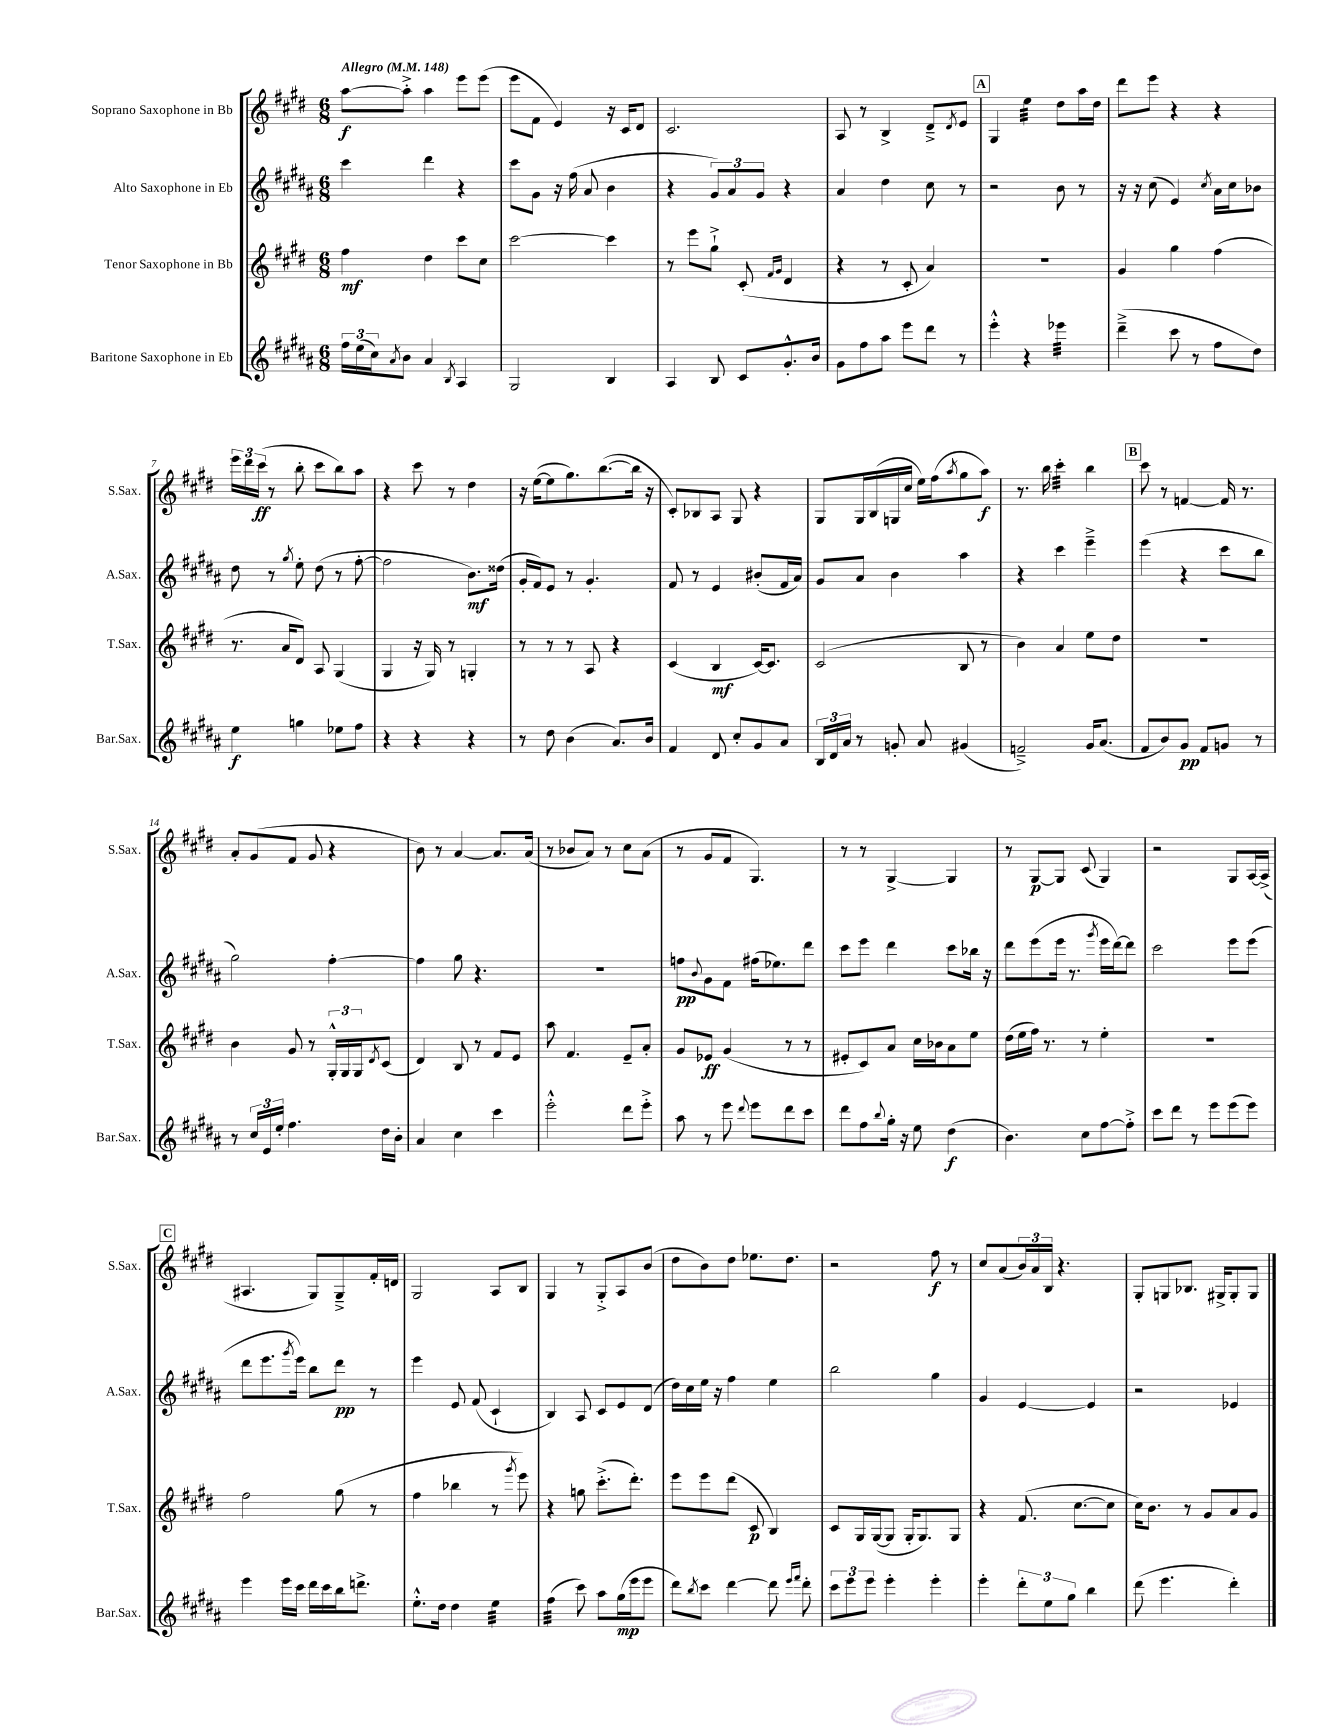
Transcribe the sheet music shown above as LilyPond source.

<<
\new StaffGroup <<
\new Staff = "s0" \with { instrumentName = "Soprano Saxophone in Bb" shortInstrumentName = "S.Sax." } {
    \clef treble \key e \major \numericTimeSignature \time 6/8 \tempo "Allegro" 4 = 148
    a''8~\f a''8-.-> a''4 e'''8 e'''8( |
    e'''8 fis'8 e'4) r16 cis'16 dis'8 |
    cis'2. |
    a8 r8 b4-> dis'8---> \acciaccatura { dis'8 } e'8 |
    \mark \markup { \box "A" } gis4 e''4:32 dis''8 a''16 dis''16 |
    dis'''8 e'''8 r4 r4 |
    \tuplet 3/2 { e'''16 dis'''16 cis'''16\ff( } r8 b''8-. cis'''8 b''8) a''8 |
    r4 cis'''8 r8 dis''4 |
    r16 e''16~( e''8 gis''8.) b''8.~( b''16 r16 |
    cis'8-.) bes8 a8 gis8 r4 |
    gis8 gis16 b16( g16 cis''16 e''16) fis''16( \acciaccatura { a''8 } gis''8 a''8\f) |
    r8. b''16 cis'''4:32-. b''4 |
    \mark \markup { \box "B" } cis'''8 r8 f'4~ f'16 r8. |
    a'8-. gis'8( fis'8 gis'8 r4 |
    b'8) r8 a'4~ a'8. a'16( |
    r8 bes'8 a'8) r8 cis''8 a'8( |
    r8 gis'8 fis'8 gis4.) |
    r8 r8 gis4~-> gis4 |
    r8 gis8~\p gis8 cis'8( gis4) |
    r2 gis8 a16~ a16->( |
    \mark \markup { \box "C" } ais4. gis8) gis8---> fis'16-. d'16 |
    gis2 a8 b8 |
    gis4 r8 gis8-.-> a8 b'8( |
    dis''8 b'8) dis''8 ees''8. dis''8. |
    r2 fis''8\f r8 |
    cis''8 a'8( \tuplet 3/2 { b'16) a'16 b16 } r4. |
    gis8-. g8 bes8. gis16-> gis8-. gis8 \bar "|." |
}
\new Staff = "s1" \with { instrumentName = "Alto Saxophone in Eb" shortInstrumentName = "A.Sax." } {
    \clef treble \key b \major \numericTimeSignature \time 6/8
    cis'''4 dis'''4 r4 |
    cis'''8 gis'8 r16 fis''16( ais'8 b'4 |
    r4 \tuplet 3/2 { gis'8) ais'8 gis'8 } r4 |
    ais'4 dis''4 cis''8 r8 |
    \mark \markup { \box "A" } r2 b'8 r8 |
    r16 r16 cis''8( e'4) \acciaccatura { cis''8 } ais'16 cis''16 bes'8 |
    dis''8 r8 \acciaccatura { gis''8 } e''8-. dis''8( r8 fis''8~-. |
    fis''2 b'8.\mf) disis''16( |
    gis'16-. fis'16) e'8 r8 gis'4.-. |
    fis'8 r8 e'4 bis'8-.( fis'16 ais'16) |
    gis'8 ais'8 b'4 ais''4 |
    r4 cis'''4 e'''4---> |
    \mark \markup { \box "B" } e'''4( r4 cis'''8 b''8 |
    gis''2) fis''4~-. |
    fis''4 gis''8 r4. |
    R2. |
    f''8\pp \appoggiatura { b'8 } gis'8 fis'8 fis''16( ees''8.) dis'''8 |
    cis'''8 e'''8 dis'''4 cis'''8 bes''16 r16 |
    dis'''8 e'''8( e'''16 r8. \acciaccatura { gis'''8 } e'''16 dis'''16~) dis'''8 |
    cis'''2 e'''8 e'''8( |
    \mark \markup { \box "C" } dis'''8 e'''8. \acciaccatura { gis'''8 } e'''16) b''8 dis'''8\pp r8 |
    e'''4 e'8 fis'8( cis'4-! |
    b4) ais8 cis'8 e'8 dis'8( |
    dis''16) cis''16 e''16 r16 fis''4 e''4 |
    b''2 gis''4 |
    gis'4 e'4~ e'4 |
    r2 ees'4 \bar "|." |
}
\new Staff = "s2" \with { instrumentName = "Tenor Saxophone in Bb" shortInstrumentName = "T.Sax." } {
    \clef treble \key e \major \numericTimeSignature \time 6/8
    fis''4\mf dis''4 cis'''8 cis''8 |
    cis'''2~ cis'''4 |
    r8 e'''8 gis''8-!-> cis'8-.( \grace { fis'16 gis'16 } dis'4 |
    r4 r8 cis'8-. a'4) |
    \mark \markup { \box "A" } R2. |
    gis'4 gis''4 fis''4( |
    r8. a'16 dis'8) a8 gis4( |
    gis4 r16 gis16) r8 g4-. |
    r8 r8 r8 a8 r4 |
    cis'4( b4\mf cis'16~) cis'8. |
    cis'2( b8 r8 |
    b'4) a'4 e''8 dis''8 |
    \mark \markup { \box "B" } R2. |
    b'4 gis'8 r8 \tuplet 3/2 { gis16-.-^ gis16 gis16 } \acciaccatura { dis'8 } cis'8( |
    dis'4) b8 r8 fis'8 e'8 |
    a''8 fis'4. e'8-- a'8-. |
    gis'8 ees'8\ff gis'4( r8 r8 |
    eis'8-. cis'8) a'8 cis''16 bes'16 a'8 e''8 |
    dis''16( e''16 fis''16) r8. r8 e''4-. |
    R2. |
    \mark \markup { \box "C" } fis''2 gis''8( r8 |
    fis''4 bes''4 r8 \acciaccatura { gis'''8 } e'''8) |
    r4 g''8 cis'''8.-.->( dis'''8.-.) |
    e'''8 e'''8 dis'''8( cis'8\p b4) |
    cis'8 gis16 gis16~( gis8 gis16-. gis8.) gis8 |
    r4 fis'8.( cis''8.~ cis''8 |
    cis''16) b'8. r8 gis'8 a'8 gis'8 \bar "|." |
}
\new Staff = "s3" \with { instrumentName = "Baritone Saxophone in Eb" shortInstrumentName = "Bar.Sax." } {
    \clef treble \key b \major \numericTimeSignature \time 6/8
    \tuplet 3/2 { fis''16 e''16( cis''16) } \acciaccatura { ais'8 } b'8 ais'4 \acciaccatura { b8 } ais4 |
    gis2 b4 |
    ais4 b8 cis'8 gis'8.-.-^ b'16 |
    gis'8 fis''8 ais''8 e'''8 dis'''8 r8 |
    \mark \markup { \box "A" } e'''4-.-^ r4 ees'''4:32 |
    dis'''4--->( cis'''8 r8 fis''8 dis''8) |
    e''4\f g''4 ees''8 fis''8 |
    r4 r4 r4 |
    r8 dis''8 b'4( ais'8.) b'16 |
    fis'4 dis'8 cis''8-. gis'8 ais'8 |
    \tuplet 3/2 { b16 dis'16 ais'16 } r8 g'8-. ais'8 gis'4( |
    f'2--->) gis'16 ais'8.( |
    \mark \markup { \box "B" } fis'8 b'8) gis'8\pp fis'8 g'8 r8 |
    r8 \tuplet 3/2 { cis''16 e'16 e''16-. } fis''4. dis''16 b'16-. |
    ais'4 cis''4 cis'''4 |
    e'''2-.-^ dis'''8 e'''8-.-> |
    ais''8 r8 e'''8 \appoggiatura { dis'''8 } e'''8 dis'''8 cis'''8 |
    dis'''8 fis''8 \appoggiatura { b''8 } gis''16-. r16 e''8 dis''4\f( |
    b'4.) cis''8 fis''8~ fis''8-.-> |
    cis'''8 dis'''8 r8 e'''8 e'''8( e'''8) |
    \mark \markup { \box "C" } e'''4 e'''16 cis'''16 dis'''16 cis'''16 b''16 d'''8.-> |
    e''8.-.-^ dis''16 dis''4 e''4:32 |
    fis''4:32( cis'''8) ais''8 gis''16\mp( e'''16 e'''8 |
    dis'''8) \acciaccatura { b''8 } cis'''8 dis'''4~ dis'''8 \grace { e'''16 fis'''16 } dis'''8-. |
    \tuplet 3/2 { cis'''8 e'''8 e'''8 } e'''4-. e'''4-. |
    e'''4-. \tuplet 3/2 { dis'''8-. e''8 gis''8 } b''4 |
    dis'''8( e'''4. dis'''4-.) \bar "|." |
}
>>
>>
